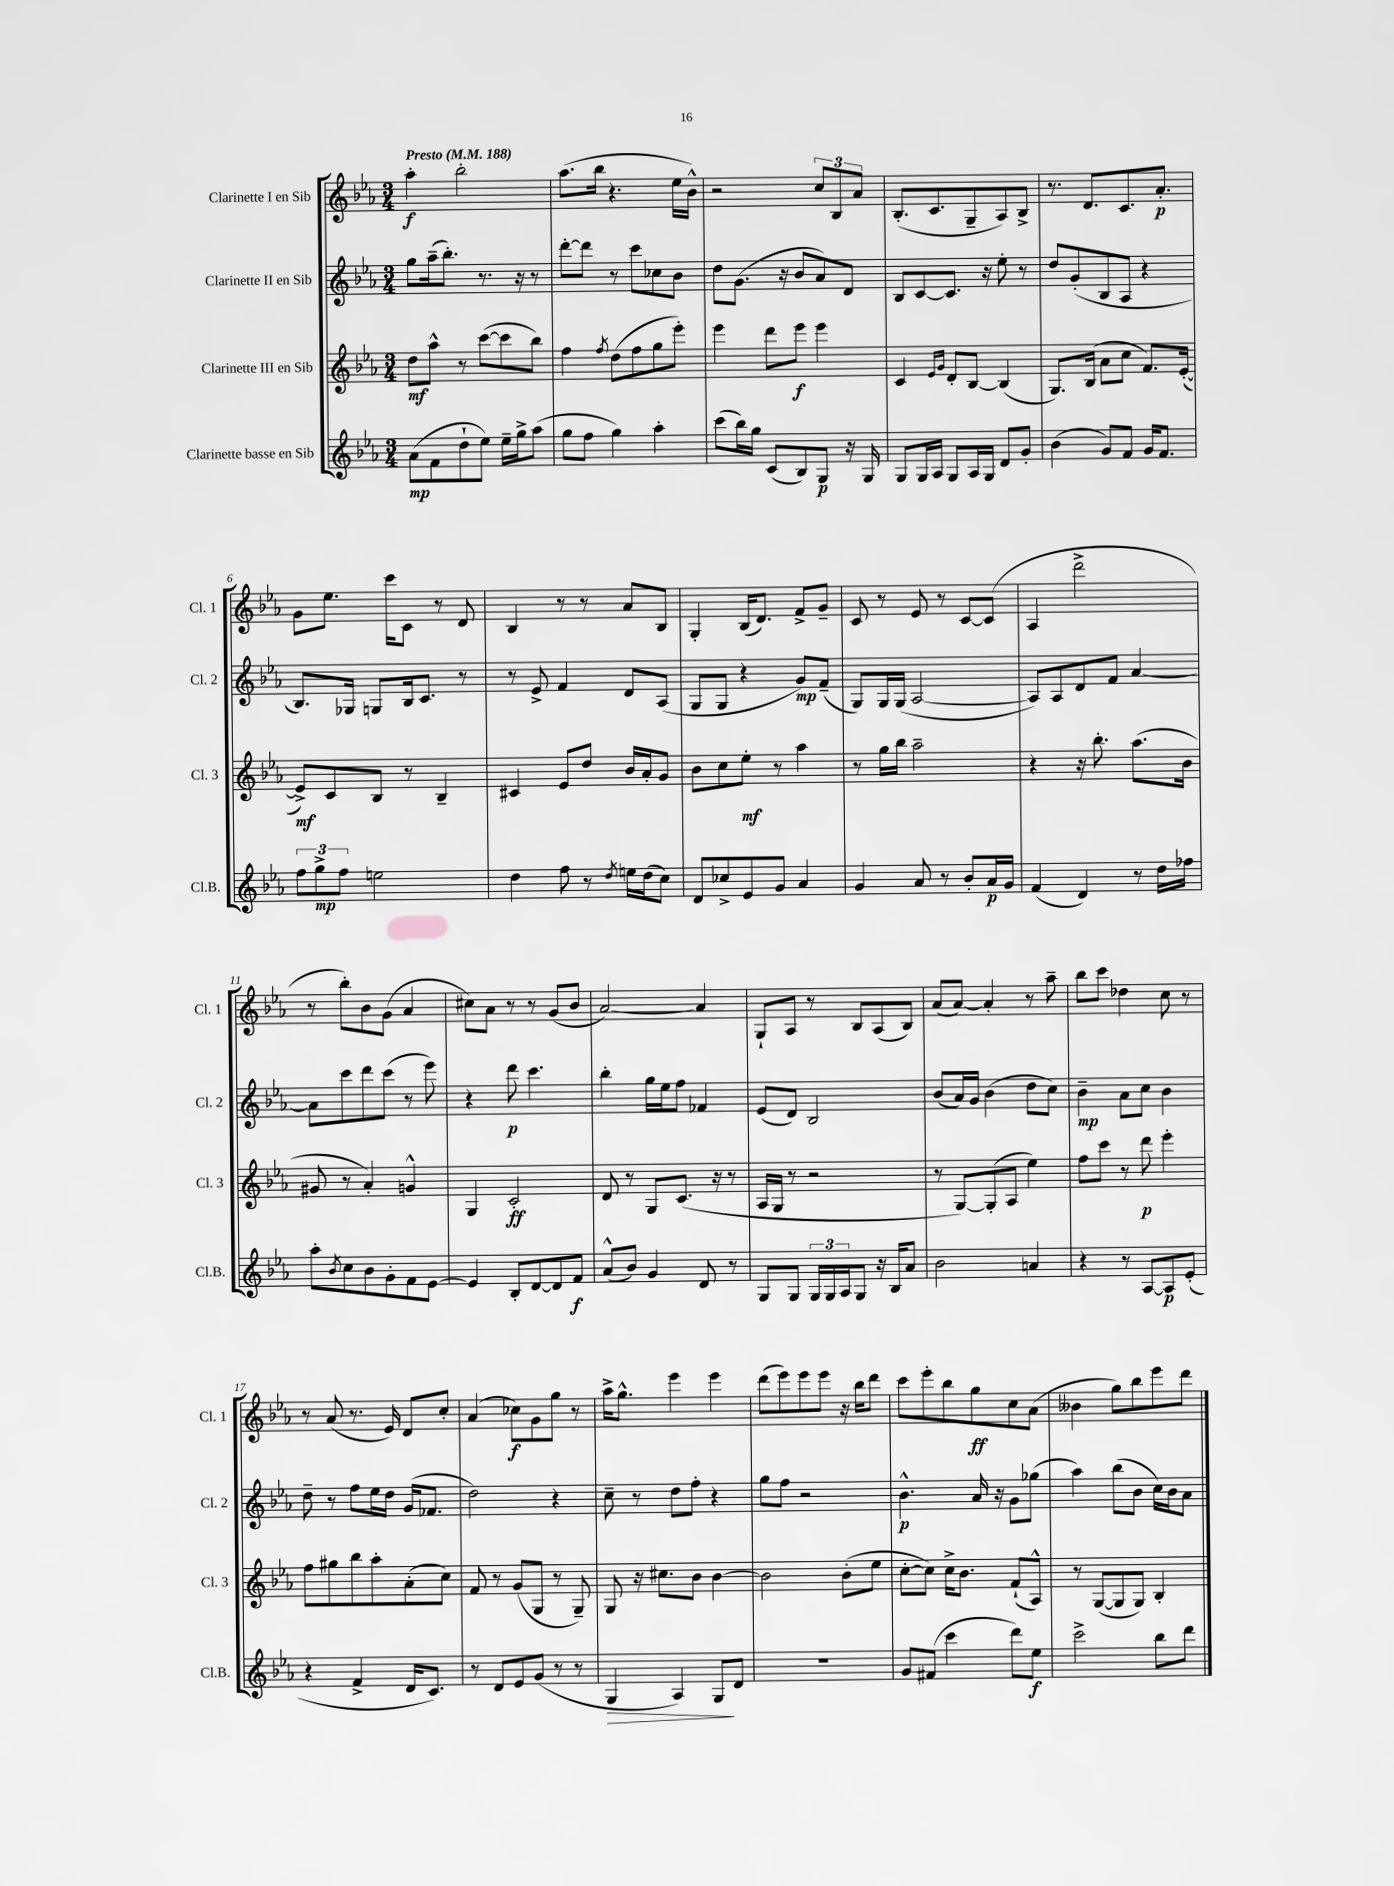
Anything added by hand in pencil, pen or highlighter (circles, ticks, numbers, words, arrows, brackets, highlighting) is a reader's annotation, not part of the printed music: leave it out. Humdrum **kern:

**kern	**dynam	**kern	**dynam	**kern	**dynam	**kern	**dynam
*part4	*part4	*part3	*part3	*part2	*part2	*part1	*part1
*staff4	*staff4	*staff3	*staff3	*staff2	*staff2	*staff1	*staff1
*I"Clarinette basse en Sib	*	*I"Clarinette III en Sib	*	*I"Clarinette II en Sib	*	*I"Clarinette I en Sib	*
*I'Cl.B.	*	*I'Cl. 3	*	*I'Cl. 2	*	*I'Cl. 1	*
*clefG2	*	*clefG2	*	*clefG2	*	*clefG2	*
*k[b-e-a-]	*	*k[b-e-a-]	*	*k[b-e-a-]	*	*k[b-e-a-]	*
*M3/4	*	*M3/4	*	*M3/4	*	*M3/4	*
*MM188	*	*MM188	*	*MM188	*	*MM188	*
=1	=1	=1	=1	=1	=1	=1	=1
!	!	!	!	!	!	!LO:TX:a:B:t=Presto	!
(8a-\L	mp	8dd\L	mf	8gg\L	.	4aa-'\	f
8f\	.	8aa-^^\J	.	(16aa-~\k	.	.	.
.	.	.	.	8.bb-'\J)	.	.	.
8dd`\	.	8r	.	.	.	2bb-'\	.
8ee-\J)	.	([8ccc\L	.	8.r	.	.	.
16ee-~\LL	.	8ccc\]	.	.	.	.	.
16gg^\J	.	.	.	16r	.	.	.
(8aa-\J	.	8bb-\J)	.	8r	.	.	.
=2	=2	=2	=2	=2	=2	=2	=2
8gg\L	.	4ff\	.	[8ddd'\L	.	(8.aa-\L	.
8ff\J	.	.	.	8ddd\J]	.	.	.
.	.	.	.	.	.	16bb-\Jk	.
.	.	8qff/	.	.	.	.	.
4gg\)	.	(8dd\L	.	8r	.	4.r	.
.	.	8ff\	.	8ccc\L	.	.	.
4aa-'\	.	8gg\	.	8cc-X\	.	.	.
.	.	8eee-'\J)	.	8b-\J	.	16ee-\LL	.
.	.	.	.	.	.	16b-^^\JJ)	.
=3	=3	=3	=3	=3	=3	=3	=3
(8ccc\L	.	4eee-\	.	8dd\L	.	2r	.
16bb-\L)	.	.	.	(8.g\J	.	.	.
16gg\JJ	.	.	.	.	.	.	.
(8c/L	.	8ddd\L	.	.	.	.	.
.	.	.	.	16r	.	.	.
8B-/)	.	8eee-\J	f	8b-/L	.	.	.
8G/J	p	4eee-\	.	8a-/)	.	12cc/L	.
.	.	.	.	.	.	12B-/	.
16r	.	.	.	8d/J	.	.	.
.	.	.	.	.	.	12a-/J	.
16G/	.	.	.	.	.	.	.
=4	=4	=4	=4	=4	=4	=4	=4
8G/L	.	4c/	.	8B-/L	.	(8.B-'/L	.
16G/L	.	.	.	[8c/	.	.	.
16A-/JJ	.	.	.	.	.	8.c/	.
.	.	16qqe-/LL	.	.	.	.	.
.	.	16qqg/JJ	.	.	.	.	.
8G/L	.	8d'/L	.	8.c/J]	.	.	.
16A-/L	.	[8B-/J	.	.	.	8G~/	.
16G/JJ	.	.	.	16r	.	.	.
8d/L	.	(4B-/]	.	8ee-'\	.	8A-/)	.
8g'/J	.	.	.	8r	.	8B-^/J	.
=5	=5	=5	=5	=5	=5	=5	=5
(4b-\	.	8.G/L)	.	8dd/L	.	8.r	.
.	.	.	.	(8g'/	.	.	.
.	.	(16B-/Jk	.	.	.	8.d/L	.
8g/L)	.	8a-\L	.	8B-/	.	.	.
8f/J	.	8cc\J	.	8A-/J	.	8.c/	.
16g/KL	.	8.f/L)	.	4r	.	.	.
8.f/J	.	.	.	.	.	8.a-'/J	p
.	.	([16e-'/Jk	.	.	.	.	.
!!LO:LB:g=z
=6	=6	=6	=6	=6	=6	=6	=6
12ff\L	.	8e-^/L])	mf	8.B-/L)	.	8g\L	.
12gg^\	mp	.	.	.	.	.	.
.	.	8c/	.	.	.	8.ee-\J	.
12ff\J	.	.	.	.	.	.	.
.	.	.	.	16G-X/Jk	.	.	.
2een\	.	8B-/J	.	8Gn/L	.	.	.
.	.	.	.	.	.	16ccc\KL	.
.	.	8r	.	16B-/k	.	8c\J	.
.	.	.	.	8.c/J	.	.	.
.	.	4B-~/	.	.	.	8r	.
.	.	.	.	8r	.	8d/	.
=7	=7	=7	=7	=7	=7	=7	=7
4dd\	.	4c#X/	.	8r	.	4B-/	.
.	.	.	.	8e-^/	.	.	.
8ff\	.	8e-/L	.	4f/	.	8r	.
8r	.	8dd/J	.	.	.	8r	.
8qdd/	.	.	.	.	.	.	.
16een\LL	.	16b-/LL	.	8d/L	.	8a-/L	.
(16dd\J	.	16a-'/J	.	.	.	.	.
8cc\J)	.	8g/J	.	(8A-/J	.	8B-/J	.
=8	=8	=8	=8	=8	=8	=8	=8
8d/L	.	8b-\L	.	8G/L	.	4G'/	.
8cc-X^/	.	8cc\	.	8G/J	.	.	.
8e-/	.	8ee-'\J	mf	4r	.	(16B-/KL	.
.	.	.	.	.	.	8.d/J)	.
8g/J	.	8r	.	.	.	.	.
4a-/	.	4aa-\	.	8g/L)	mp	8f^/L	.
.	.	.	.	(8f~/J	.	8g~/J	.
=9	=9	=9	=9	=9	=9	=9	=9
4g/	.	8r	.	8G/L)	.	8c/	.
.	.	16gg\LL	.	16G/L	.	8r	.
.	.	16bb-\JJ	.	(16G/JJ	.	.	.
8a-/	.	2aa-~\	.	[2A-/	.	8e-/	.
8r	.	.	.	.	.	8r	.
8b-'/L	.	.	.	.	.	[8c/L	.
16a-/L	p	.	.	.	.	(8c/J]	.
16g/JJ	.	.	.	.	.	.	.
=10	=10	=10	=10	=10	=10	=10	=10
(4f/	.	4r	.	8A-/L])	.	4A-/	.
.	.	.	.	8A-/	.	.	.
4d/)	.	16r	.	8d/	.	2ddd^\	.
.	.	8.bb-'\	.	.	.	.	.
.	.	.	.	8f/J	.	.	.
8r	.	(8.aa-\L	.	[4a-/	.	.	.
16dd\LL	.	.	.	.	.	.	.
16ff-X\JJ	.	16b-\Jk	.	.	.	.	.
!!LO:LB:g=z
=11	=11	=11	=11	=11	=11	=11	=11
8aa-'\L	.	8g#X/	.	8a-\L]	.	8r	.
8qb-/	.	.	.	.	.	.	.
8cc\	.	8r	.	8ccc\	.	8bb-'\L)	.
8b-\	.	4a-'/)	.	8ddd\	.	8b-\	.
8g'\	.	.	.	(8ccc\J	.	(8g\J	.
8f\	.	4gn^^/	.	8r	.	4a-/	.
[8e-\J	.	.	.	8eee-\)	.	.	.
=12	=12	=12	=12	=12	=12	=12	=12
4e-/]	.	4G/	.	4r	.	8cc#X\L)	.
.	.	.	.	.	.	8a-\J	.
8B-'/L	.	2c'/	ff	8ddd\	p	8r	.
[8d/	.	.	.	4.ccc\	.	8r	.
8d/]	.	.	.	.	.	(8g/L	.
8f/J	f	.	.	.	.	8b-/J	.
=13	=13	=13	=13	=13	=13	=13	=13
(8a-^^/L	.	8d/	.	4bb-'\	.	[2a-/)	.
8b-/J)	.	8r	.	.	.	.	.
4g/	.	8G/L	.	16gg\LL	.	.	.
.	.	.	.	16ee-\J	.	.	.
.	.	(8.c/J	.	8ff\J	.	.	.
8d/	.	.	.	4f-X/	.	4a-/]	.
.	.	16r	.	.	.	.	.
8r	.	8r	.	.	.	.	.
=14	=14	=14	=14	=14	=14	=14	=14
8G/L	.	16A-/LL	.	(8e-/L	.	8G`/L	.
.	.	16G/JJ	.	.	.	.	.
8G/J	.	8r	.	8d/J)	.	8A-/J	.
24G/LL	.	2r	.	2B-/	.	8r	.
24G/	.	.	.	.	.	.	.
24A-/J	.	.	.	.	.	.	.
8G/J	.	.	.	.	.	8B-/L	.
16r	.	.	.	.	.	(8A-/	.
16B-/KL	.	.	.	.	.	.	.
8a-/J	.	.	.	.	.	8B-/J)	.
=15	=15	=15	=15	=15	=15	=15	=15
2b-\	.	8r	.	(8b-/L	.	(8a-/L	.
.	.	[8G/L)	.	16a-/L)	.	[8a-/J)	.
.	.	.	.	16g/JJ	.	.	.
.	.	(8G'/]	.	(4b-\	.	4a-'/]	.
.	.	8A-/J	.	.	.	.	.
4an/	.	4ee-\)	.	8dd\L	.	8r	.
.	.	.	.	8cc\J)	.	8aa-~\	.
=16	=16	=16	=16	=16	=16	=16	=16
4r	.	8ff\L	.	4b-~\	mp	8bb-\L	.
.	.	8ccc\J	.	.	.	8ccc\J	.
8r	.	8r	.	8a-\L	.	4dd-X\	.
[8A-/L	.	8ddd\	p	8cc\J	.	.	.
8A-/]	p	4eee-'\	.	4b-\	.	8cc\	.
(8e-'/J	.	.	.	.	.	8r	.
!!LO:LB:g=z
=17	=17	=17	=17	=17	=17	=17	=17
4r	.	8ff\L	.	8dd~\	.	8r	.
.	.	8gg#X\	.	8r	.	(8a-/	.
4f^/	.	8bb-\	.	8ff\L	.	8.r	.
.	.	8aa-'\	.	16ee-\L	.	.	.
.	.	.	.	16dd\JJ	.	16e-/)	.
16d/KL	.	(8a-'\	.	(16g/KL	.	8d/L	.
8.c/J)	.	.	.	8.f-X/J	.	.	.
.	.	8cc\J)	.	.	.	8cc'/J	.
=18	=18	=18	=18	=18	=18	=18	=18
8r	.	8f/	.	2dd\)	.	(4a-/	.
8d/L	.	8r	.	.	.	.	.
8e-/	.	(8g/L	.	.	.	8cc-X\L)	f
(8g/J	.	8G/J	.	.	.	8g\	.
8r	.	8r	.	4r	.	8gg\J	.
8r	.	8G~/)	.	.	.	8r	.
=19	=19	=19	=19	=19	=19	=19	=19
!	!LO:HP:b	!	!	!	!	!	!
4G/	>	8G/	.	8cc~\	.	16aa-^\KL	.
.	.	.	.	.	.	8.gg^^\J	.
.	.	16r	.	8r	.	.	.
.	.	8.cc#X\L	.	.	.	.	.
4A-/)	.	.	.	8dd\L	.	4eee-\	.
.	.	8b-\J	.	8ff'\J	.	.	.
8G/L	.	[4b-\	.	4r	.	4eee-\	.
8d/J	]	.	.	.	.	.	.
=20	=20	=20	=20	=20	=20	=20	=20
2.r	.	2b-\]	.	8gg\L	.	(8ddd\L	.
.	.	.	.	8ff\J	.	8eee-\)	.
.	.	.	.	2r	.	8eee-\	.
.	.	.	.	.	.	8eee-\J	.
.	.	(8b-'\L	.	.	.	16r	.
.	.	.	.	.	.	16bb-\KL	.
.	.	8ee-\J	.	.	.	8ddd\J	.
=21	=21	=21	=21	=21	=21	=21	=21
8g/L	.	[8cc'\L	.	4.b-^^\	p	8ccc\L	.
(8f#X/J	.	8cc\J])	.	.	.	8eee-'\	.
4ccc\	.	16cc^\KL	.	.	.	8bb-\	.
.	.	8.b-\J	.	.	.	.	.
.	.	.	.	16a-/	.	8gg\	ff
.	.	.	.	16r	.	.	.
8ddd\L)	.	(8f`/L	.	8g\L	.	8cc\	.
8ee-\J	f	8A-^^/J)	.	(8gg-X\J	.	(8a-\J	.
=22	=22	=22	=22	=22	=22	=22	=22
2ccc^\	.	8r	.	4aa-\)	.	4b--X\	.
.	.	([8G/L	.	.	.	.	.
.	.	8G/]	.	(8bb-\L	.	8gg\L)	.
.	.	8G/J)	.	8b-\J	.	8bb-\	.
8bb-\L	.	4B-'/	.	16cc\LL)	.	8eee-\	.
.	.	.	.	16b-\J	.	.	.
8ddd\J	.	.	.	8a-\J	.	8ddd\J	.
==	==	==	==	==	==	==	==
*-	*-	*-	*-	*-	*-	*-	*-
